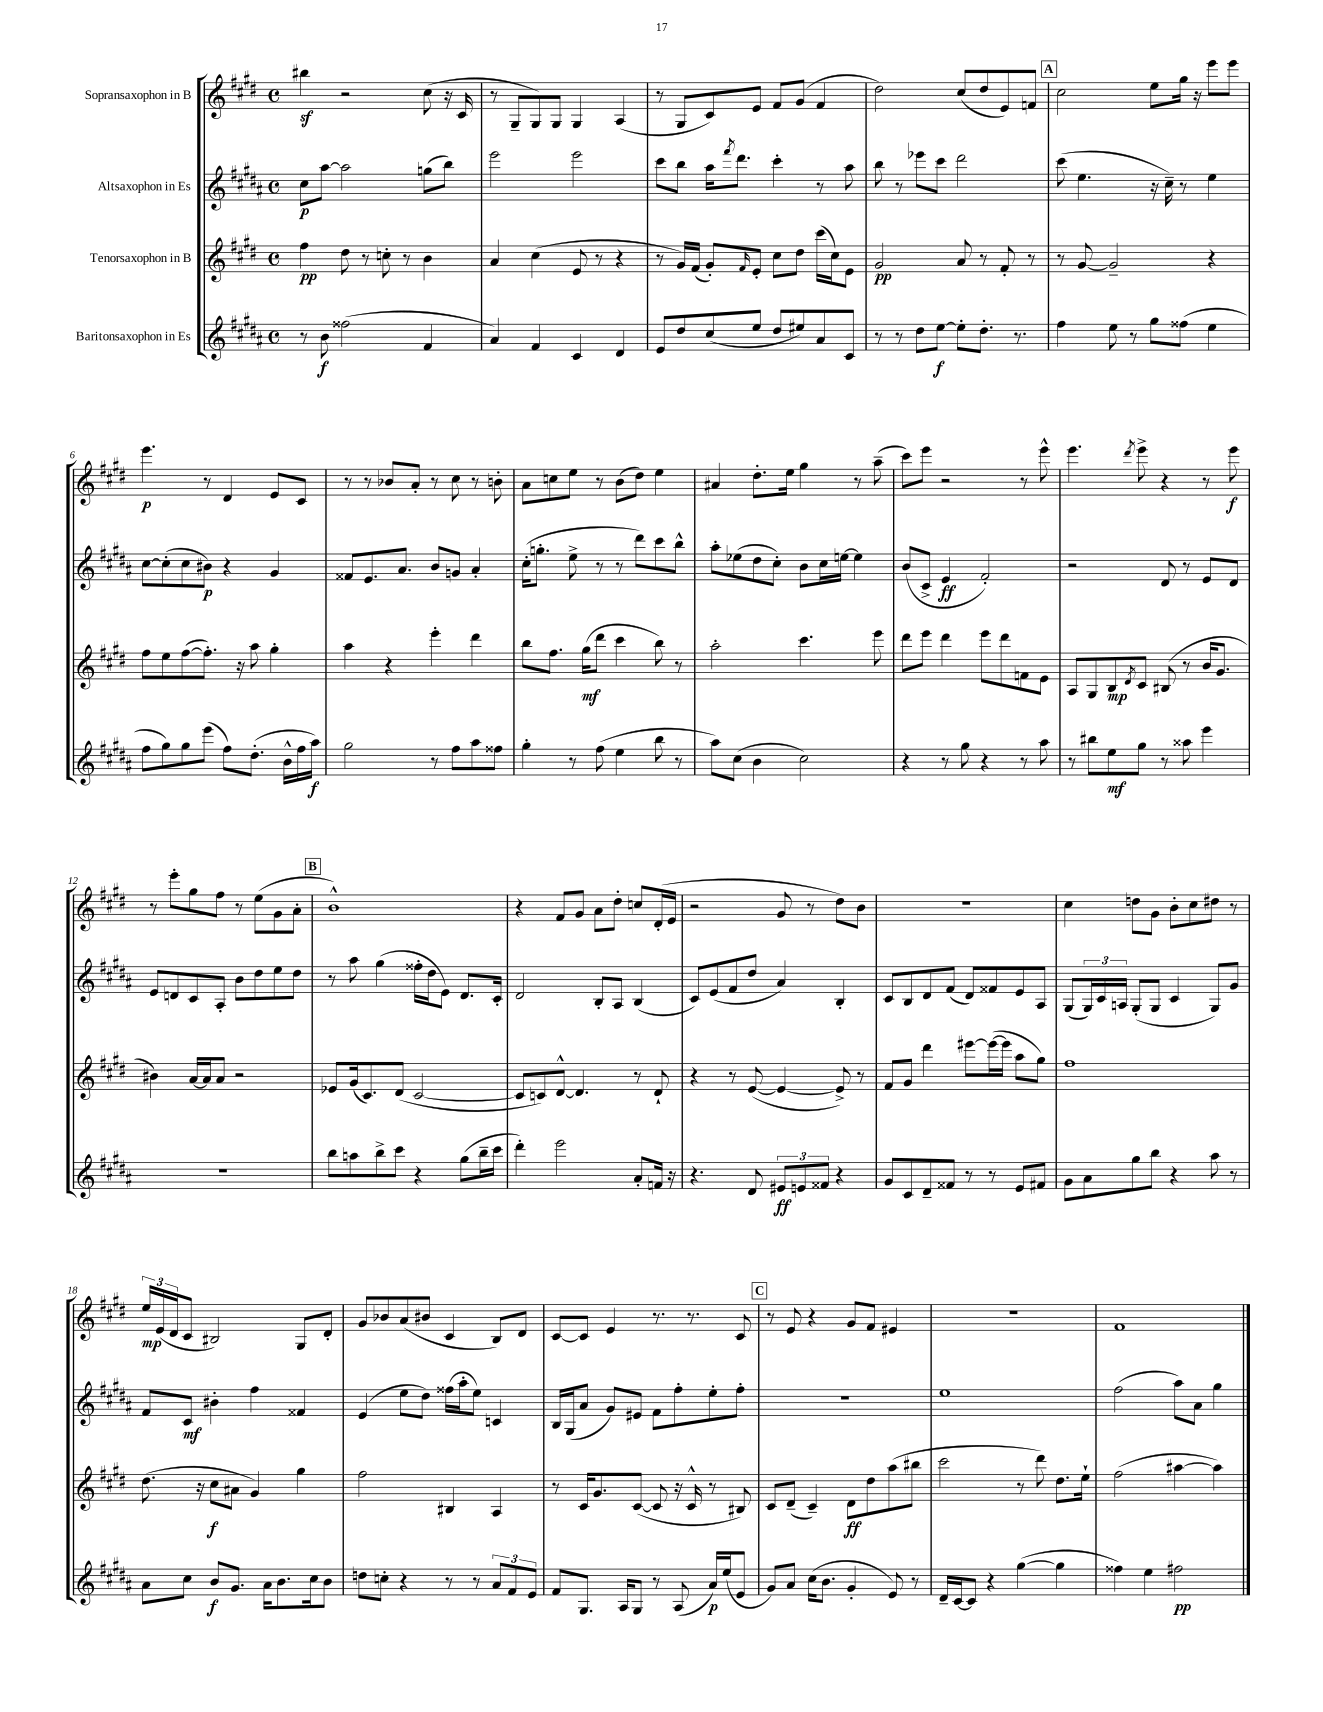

**kern	**kern	**kern	**kern
*staff4	*staff3	*staff2	*staff1
*clefG2	*clefG2	*clefG2	*clefG2
*k[f#c#g#d#a#]	*k[f#c#g#d#]	*k[f#c#g#d#a#]	*k[f#c#g#d#]
*M4/4	*M4/4	*M4/4	*M4/4
*met(c)	*met(c)	*met(c)	*met(c)
8r	4ff#	8cc#	4bb#
8b	.	[8aa#	.
(2ff##	8dd#	2aa#]	2r
.	8r	.	.
.	8cc'	.	.
.	8r	.	.
4f#	4b	(8gg	(8cc#
.	.	8bb)	16r
.	.	.	16c#
=	=	=	=
4a#)	4a	2eee	8r
.	.	.	8G#~
4f#	(4cc#	.	8G#)
.	.	.	8G#
4c#	8e	2eee	4G#
.	8r	.	.
4d#	4r	.	(4A
=	=	=	=
8e	8r	8ccc#	8r
8dd#	16g#)	8bb	8G#
.	(16f#	.	.
(8cc#	8g#')	16aa#	8c#)
.	.	8qfff#	.
.	.	8.ddd#	.
.	16qqf#	.	.
8ee	8e'	.	8e
8dd#	8cc#	4ccc#'	8f#
8ee#)	8dd#	.	(8g#
8a#	(16ccc#	8r	4f#
.	16cc#)	.	.
8c#	8e	8aa#	.
=	=	=	=
8r	2g#	8bb	2dd#)
8r	.	8r	.
8dd#	.	8eee-	.
[8ee	.	8ccc#	.
8ee']	8a	2ddd#	(8cc#
8.dd#'	8r	.	8dd#
.	8f#'	.	8e)
8.r	.	.	.
.	8r	.	8f
=	=	=	=
4ff#	8r	(8ccc#	2cc#
.	[8g#	4.ee	.
8ee	2g#~]	.	.
8r	.	.	.
8gg#	.	16r	8ee
.	.	16cc#~)	.
(8ff##	.	8r	16gg#
.	.	.	16r
4ee	4r	4ee	8eee
.	.	.	8eee
=	=	=	=
8ff#	8ff#	[8cc#	4.eee
8gg#)	8ee	(8cc#']	.
8gg#	([8ff#	8cc#	.
(8eee	8.ff#'])	8b#)	8r
8ff#)	.	4r	4d#
.	16r	.	.
(8.dd#'	8aa	.	.
.	4gg#'	4g#	8e
16b^^	.	.	.
16ff#	.	.	8c#
16aa#)	.	.	.
=	=	=	=
2gg#	4aa	8f##	8r
.	.	8.e	8r
.	4r	.	8b-
.	.	8.a#	.
.	.	.	8a'
8r	4eee'	8b	8r
8ff#	.	8g	8cc#
8aa#	4ddd#	4a#'	8r
8ff##	.	.	8b'
=	=	=	=
4gg#'	8bb	(16cc#'	8a
.	.	8.gg'	.
.	8.ff#	.	8cc
8r	.	8ee^	8ee
.	(16gg#	.	.
(8ff#	8ddd#	8r	8r
4ee	4ccc#	8r	(8b
.	.	8ddd#)	8dd#)
8bb	8bb)	8ccc#	4ee
8r	8r	8bb^^	.
=	=	=	=
8aa#)	2aa'	8aa#'	4a#
(8cc#	.	(8ee-	.
4b	.	8dd#	8.dd#'
.	.	8cc#')	.
.	.	.	16ee
2cc#)	4.ccc#	8b	4gg#
.	.	16cc#	.
.	.	[16ee	.
.	.	4ee]	8r
.	8eee	.	(8aa~
=	=	=	=
4r	8ddd#	(8b	8ccc#)
.	8eee	8c#^	8eee
8r	4ddd#	4e	2r
8gg#	.	.	.
4r	8eee	2f#')	.
.	8ddd#	.	.
8r	8f	.	8r
8aa#	8e	.	8eee^^
=	=	=	=
8r	8A	2r	4.eee
8bb#	8G#	.	.
8ee	8B	.	.
.	8qd#	.	8qddd#
8gg#	8c#	.	8eee^
8r	(8B#	8d#	4r
8aa##	8r	8r	.
4eee	16b	8e	8r
.	8.g#	.	.
.	.	8d#	8eee
=	=	=	=
1r	4b#)	8e	8r
.	.	8d	8eee'
.	[16a	8c#	8gg#
.	16a]	.	.
.	8a	8A#'	8ff#
.	2r	8b	8r
.	.	8dd#	(8ee
.	.	8ee	8g#
.	.	8dd#	8a'
=	=	=	=
8bb	8e-	8r	1b^^)
8aa	(16g#	8aa#	.
.	8.c#)	.	.
8bb^	.	(4gg#	.
8ccc#	(8d#	.	.
4r	[2c#	16ff##'	.
.	.	16dd#	.
.	.	8e)	.
(8gg#	.	8.d#	.
16bb~	.	.	.
16ccc#	.	16c#'	.
=	=	=	=
4ddd#')	8c#]	2d#	4r
.	8c)	.	.
2eee	[8d#^^	.	8f#
.	4.d#]	.	8g#
.	.	8B'	8a
.	.	8A#	8dd#'
8a#'	8r	(4B	8cc
16f	8d#`	.	(16d#'
16r	.	.	16e
=	=	=	=
4.r	4r	8c#)	2r
.	.	(8e	.
.	8r	8f#	.
8d#	([8e	8dd#	.
12e#	4e_	4a#)	8g#
12e	.	.	.
.	.	.	8r
12f##	.	.	.
4r	8e^])	4B'	8dd#)
.	8r	.	8b
=	=	=	=
8g#	8f#	8c#	1r
8c#	8g#	8B	.
8d#~	4ddd#	8d#	.
8f##	.	(8f#	.
8r	[8eee#	8d#)	.
8r	(16eee#_	8f##	.
.	16eee#]	.	.
8e	8aa	8e	.
8f#	8gg#)	8A#	.
=	=	=	=
8g#	1ff#	(8G#	4cc#
8a#	.	24G#)	.
.	.	24c#	.
.	.	24A	.
8gg#	.	(8G#'	8dd
8bb	.	8G#	8g#
4r	.	4c#	8b'
.	.	.	8cc#
8aa#	.	8G#)	8dd#
8r	.	8g#	8r
=	=	=	=
8a#	(8.dd#	8f#	24ee
.	.	.	(24e
.	.	.	24d#
8cc#	.	8c#	8c#
.	16r	.	.
8b	8cc#	4b#'	2B#)
8.g#	8a#	.	.
.	4g#)	4ff#	.
16a#	.	.	.
8.b	.	.	.
.	4gg#	4f##	8G#
16cc#	.	.	.
8b	.	.	8d#'
=	=	=	=
8dd	2ff#	(4e	8g#
8cc'	.	.	8b-
4r	.	8ee	(8a
.	.	8dd#)	8b#
8r	4B#	(16ff##	4c#
.	.	16aa#'	.
8r	.	8ee)	.
12a#	4A	4c	8B)
12f#	.	.	.
.	.	.	8d#
12e	.	.	.
=	=	=	=
8f#	8r	16B	[8c#
.	.	(16G#	.
8.G#	16c#	8a#	8c#]
.	8.g#	.	.
.	.	8g#)	4e
16A#	.	.	.
8G#	([8c#	8e#	.
8r	8c#]	8f#	8.r
(8A#	16r	8ff#'	.
.	16c#^^	.	8.r
16a#)	8r	8ee'	.
(16ee	.	.	.
8e	8B#)	8ff#'	8c#
=	=	=	=
8g#)	8c#	1r	8r
8a#	(8d#~	.	8e
(16cc#	4c#~)	.	4r
8.b	.	.	.
4g#'	8d#	.	8g#
.	8dd#	.	8f#
8e)	(8aa	.	4e#
8r	8bb#	.	.
=	=	=	=
16d#~	2ccc#	1ee	1r
[16c#	.	.	.
8c#]	.	.	.
4r	.	.	.
([4gg#	8r	.	.
.	8ddd#)	.	.
4gg#]	8.dd#	.	.
.	16ee`	.	.
=	=	=	=
4ff##)	(2ff#	(2ff#	1f#
4ee	.	.	.
2ff#	[4aa#	8aa#)	.
.	.	8a#	.
.	4aa#])	4gg#	.
==	==	==	==
*-	*-	*-	*-
